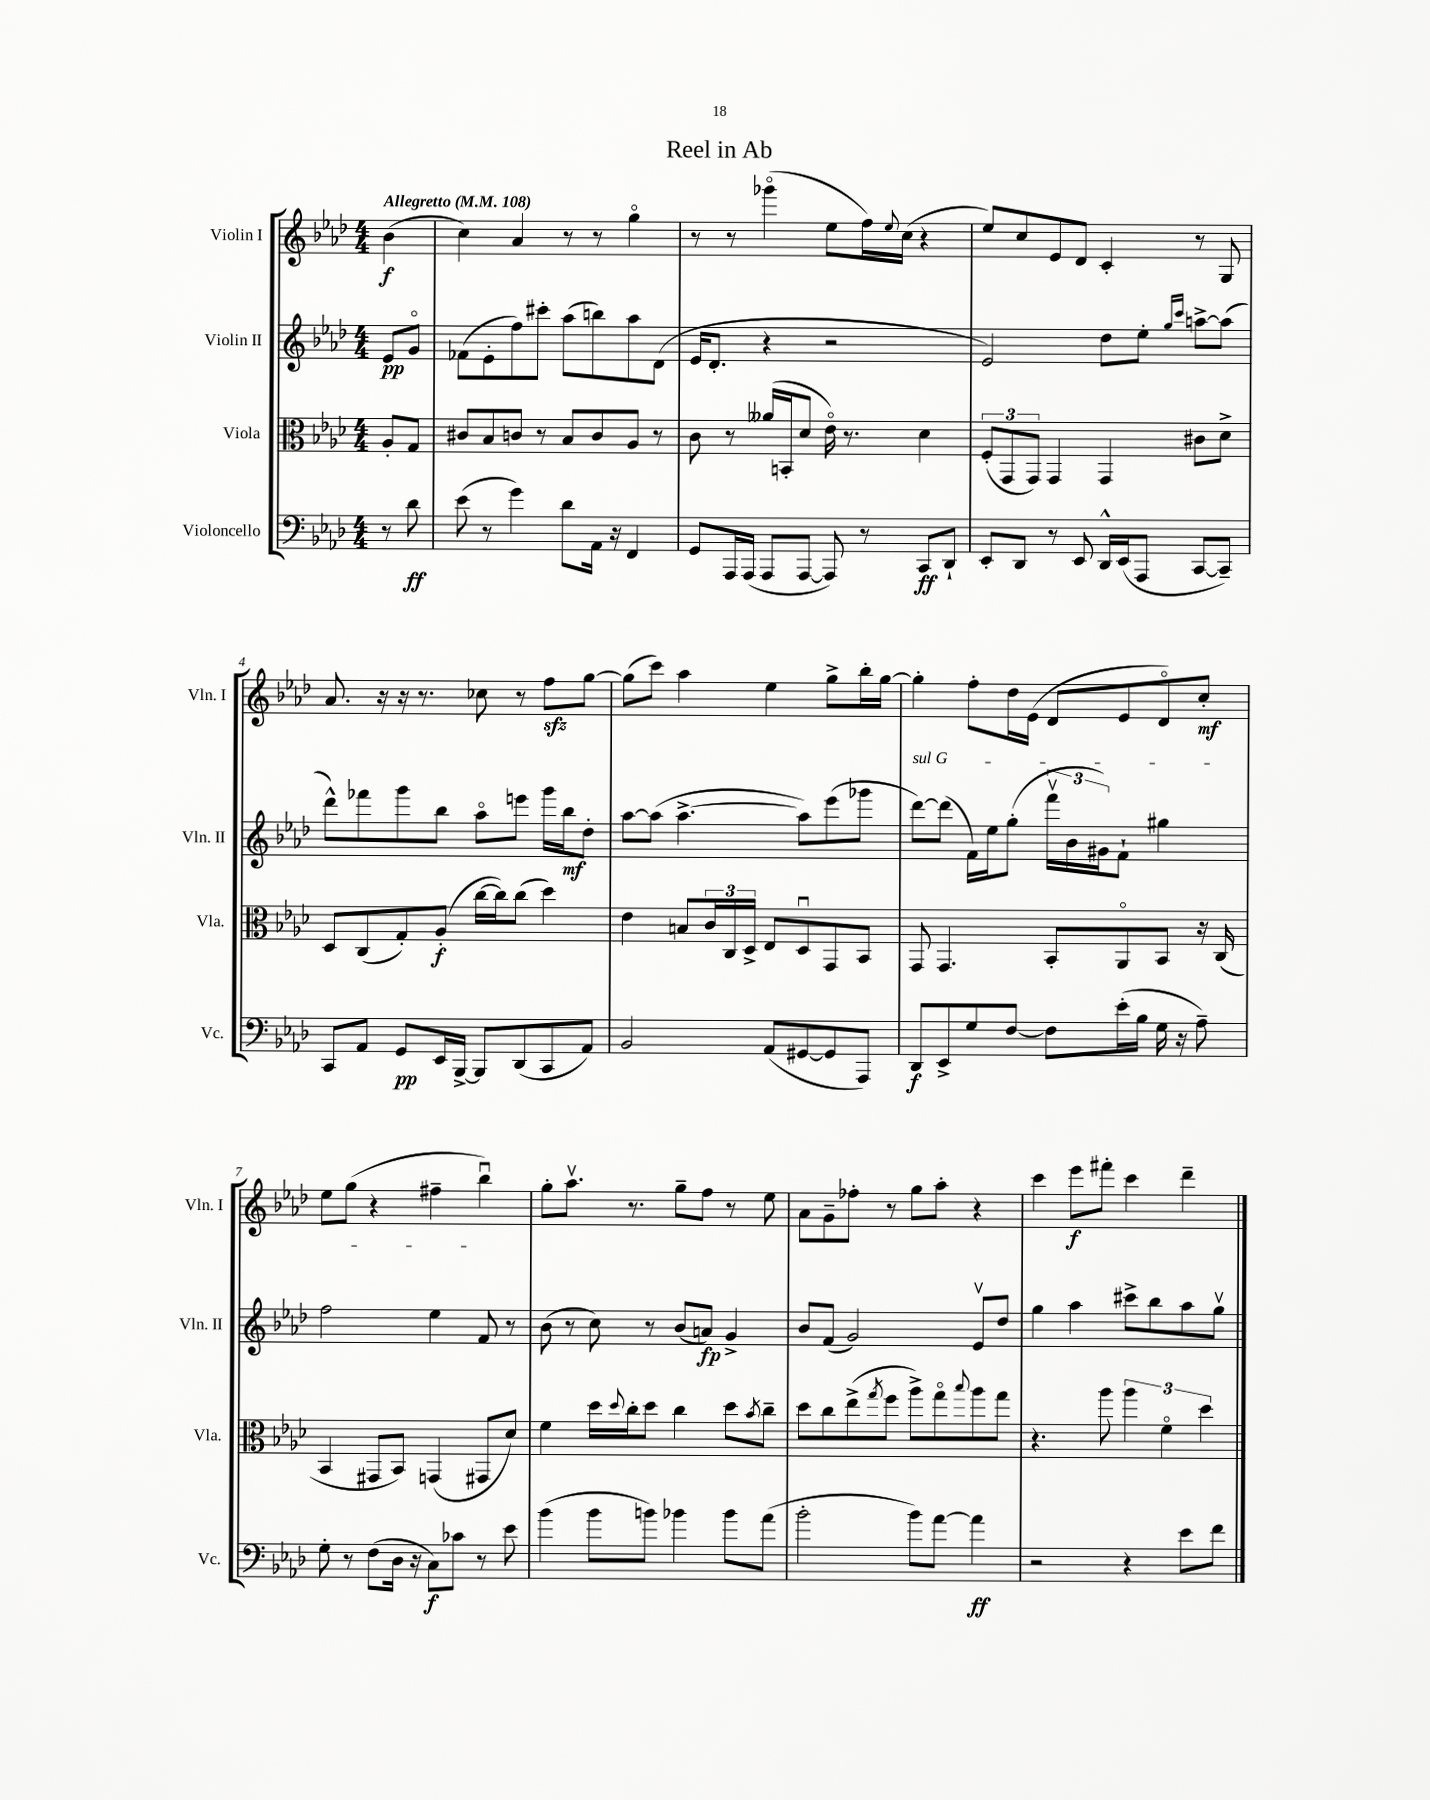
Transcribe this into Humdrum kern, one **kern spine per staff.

**kern	**kern	**kern	**kern
*staff4	*staff3	*staff2	*staff1
*clefF4	*clefC3	*clefG2	*clefG2
*k[b-e-a-d-]	*k[b-e-a-d-]	*k[b-e-a-d-]	*k[b-e-a-d-]
*M4/4	*M4/4	*M4/4	*M4/4
*MM108	*MM108	*MM108	*MM108
8r	8A-'	8e-	(4b-
8d-	8G	8go	.
=	=	=	=
(8e-	8c#	(8f-	4cc)
8r	8B-	8e-'	.
4g)	8c	8ff)	4a-
.	8r	8ccc#'	.
8d-	8B-	(8aa-	8r
16AA-	8c	8bb)	8r
16r	.	.	.
4FF	8A-	8aa-	4ggo
.	8r	(8d-	.
=	=	=	=
8GG	8c	16e-	8r
.	.	8.d-'	.
16AAA-	8r	.	8r
(16AAA-	.	.	.
8AAA-	(16a--	4r	(4ggg-o
.	16BB'	.	.
[8AAA-	8d-	.	.
8AAA-])	16e-o)	2r	8ee-
.	8.r	.	.
8r	.	.	16ff)
.	.	.	8qqee-
.	.	.	(16cc
8CC	4d-	.	4r
8DD-`	.	.	.
=	=	=	=
8EE-'	(12F'	2e-)	8ee-)
.	12GG	.	.
8DD-	.	.	8cc
.	12GG)	.	.
8r	4GG	.	8e-
8EE-	.	.	8d-
16DD-^^	4GG	8dd-	4c'
(16EE-	.	.	.
8AAA-	.	8ee-'	.
.	.	16qqgg	.
.	.	16qqccc	.
[8CC	8c#	[8aa^	8r
8CC~])	8d-^	(8aa]	8G
=	=	=	=
8CC	8D-	8ddd-^^)	8.a-
8AA-	(8C	8fff-	.
.	.	.	16r
8GG	8G')	8ggg	16r
.	.	.	8.r
16EE-	(8A-'	8bb-	.
[16BBB-^	.	.	.
8BBB-]	[16cc	8aa-o	8cc-
.	16cc])	.	.
(8DD-	(8cc	8eee	8r
8CC	4dd-)	16ggg	8ff
.	.	16bb-	.
8AA-)	.	8dd-'	[8gg
=	=	=	=
2BB-	4e-	[8aa-	(8gg]
.	.	(8aa-]	8ccc)
.	8B	[4.aa-^	4aa-
.	24c	.	.
.	24C	.	.
.	24D-^	.	.
(8AA-	8E-	.	4ee-
[8GG#	8D-u	8aa-])	.
8GG#]	8GG	(8eee-	8gg^
8AAA-)	8BB-	8ggg-	16bb-'
.	.	.	[16gg
=	=	=	=
8DD-	8GG	[8ddd-)	4gg']
8EE-^	4.GG	(8ddd-]	.
8G	.	16f)	8ff'
.	.	16ee-	.
[8F	.	(8gg'	16dd-
.	.	.	(16e-
8F]	8BB-'	24fffv	8d-
.	.	24b-	.
.	.	24g#)	.
(16e-'	8AA-o	8f`	8e-
16B-	.	.	.
16G	8BB-	4gg#	8d-o)
16r	.	.	.
8A-~)	16r	.	8cc'
.	(16C	.	.
=	=	=	=
8G'	4BB-	2ff	8ee-
8r	.	.	(8gg
(8F	8GG#	.	4r
16D-	8BB-)	.	.
16r	.	.	.
8C)	(4GG	4ee-	4ff#~
8c-	.	.	.
8r	8GG#	8f	4bb-u)
8e-	8d-)	8r	.
=	=	=	=
(4b-	4f	(8b-	8gg'
.	.	8r	8.aa-v
8b-	16dd-	8cc)	.
.	8qqdd-	.	.
.	16cc'	.	8.r
8b)	8dd-	8r	.
4b-	4cc	(8b-	8gg~
.	.	8a)	8ff
8b-	8dd-	4g^	8r
.	8qb-	.	.
(8a-	8cc~	.	8ee-
=	=	=	=
2b-'	8dd-	8b-	8a-
.	8cc	(8f	8g~
.	(8ee-^	2g)	8ff-'
.	8qgg	.	.
.	8ff	.	8r
8b-)	8aa-^)	.	8gg
[8a-	8ggo	.	8aa-'
.	8qqbb-	.	.
4a-]	8aa-	8e-v	4r
.	8gg	8dd-	.
=	=	=	=
2r	4.r	4gg	4ccc
.	.	4aa-	8eee-
.	8aa-	.	8fff#'
4r	6aa-	8ccc#^	4ccc
.	.	8bb-	.
.	6fo	.	.
8e-	.	8aa-	4ddd-~
.	6dd-	.	.
8f	.	8ggv	.
==	==	==	==
*-	*-	*-	*-
